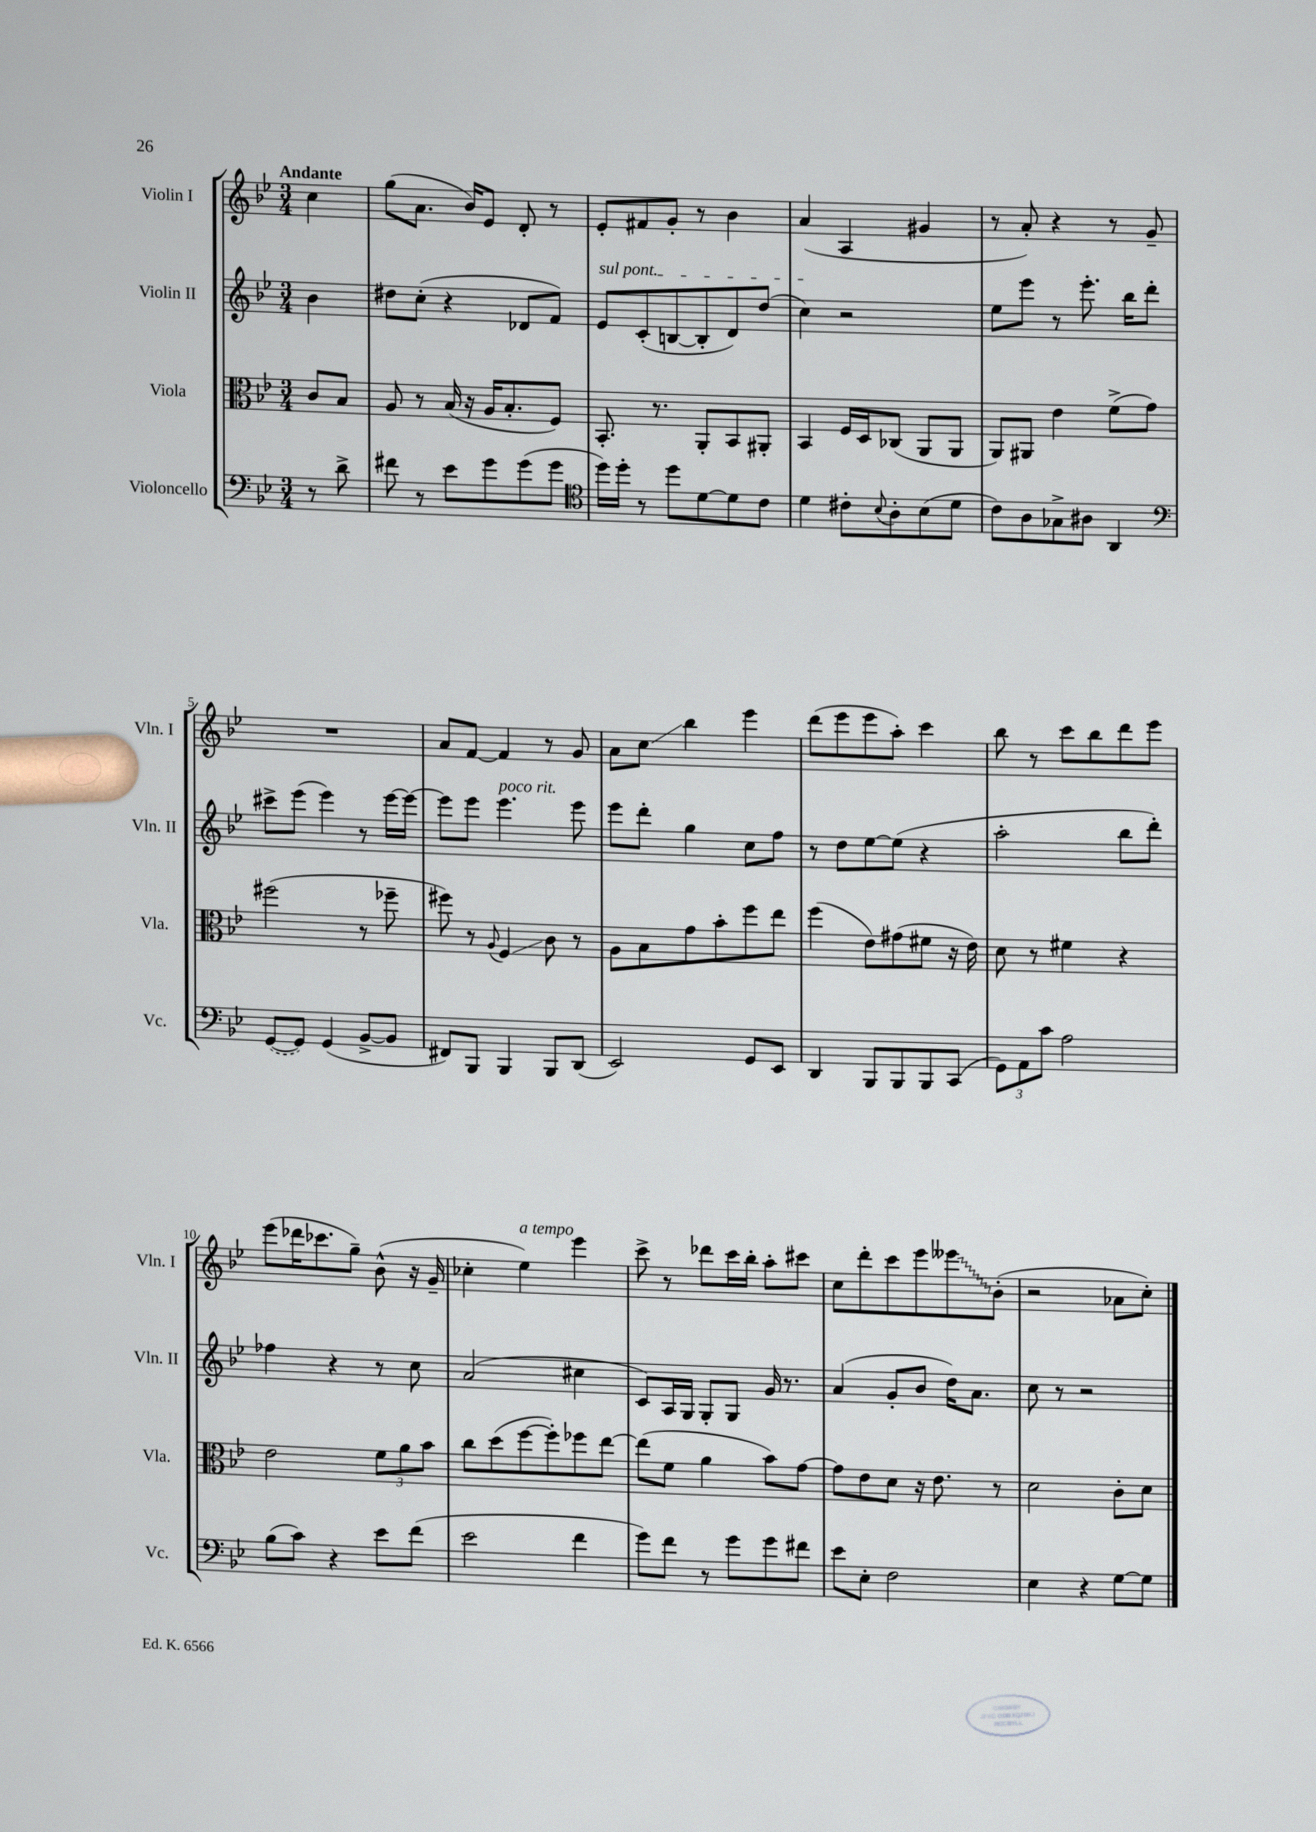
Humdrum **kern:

**kern	**kern	**kern	**kern
*staff4	*staff3	*staff2	*staff1
*clefF4	*clefC3	*clefG2	*clefG2
*k[b-e-]	*k[b-e-]	*k[b-e-]	*k[b-e-]
*M3/4	*M3/4	*M3/4	*M3/4
8r	8c	4b-	4cc
8d^	8B-	.	.
=	=	=	=
8f#	8A	8dd#	(8gg
8r	8r	(8cc'	8.a
8e-	(16B-	4r	.
.	16r	.	16b-)
8g	16A	.	8e-
.	8.B-'	.	.
(8g	.	8d-	8d'
8g	8F)	8f)	8r
=	=	=	=
*clefC4	*	*	*
16dd)	8.BB-'	8e-	8e-'
16dd'	.	.	.
8r	.	(8c'	8f#
.	8.r	.	.
8dd	.	[8B	8g'
[8d	8AA'	8B']	8r
8d]	8BB-	8d)	4b-
8c	8AA#'	(8dd	.
=	=	=	=
4d	4BB-	4cc)	(4a
8c#'	16F	2r	4A
.	16D	.	.
8qqB-	.	.	.
8A'	(8C-	.	.
(8B-	8AA	.	4g#
8d	8AA	.	.
=	=	=	=
8c)	8AA)	8ee-	8r
8A	8AA#	8eee-	8a')
8G-^	4e-	8r	4r
8A#	.	8.eee-'	.
4AA	(8f^	.	8r
.	.	16bb-	.
.	8g)	8ddd'	8g~
=	=	=	=
*clefF4	*	*	*
([8GG	(2ff#	8ccc#^	2.r
8GG])	.	(8eee-	.
(4GG	.	4eee-)	.
[8BB-^	8r	8r	.
8BB-]	8ff-~	[16eee-	.
.	.	16eee-_	.
=	=	=	=
8FF#)	8ff#)	8eee-]	8a
8BBB-	8r	8eee-	[8f
.	8qqA	.	.
4BBB-	4F	4.eee-	4f]
8BBB-	8c	.	8r
(8DD	8r	8eee-	8g
=	=	=	=
2EE-)	8A	8eee-	8a
.	8B-	8ddd'	8cc
.	8g	4gg	4bb-
.	8b-'	.	.
8GG	8ff	8cc	4eee-
8EE-	8ee-	8ff	.
=	=	=	=
4DD	(4ff	8r	(8ddd
.	.	8dd	8eee-
8BBB-	8e-)	[8ee-	8eee-
8BBB-	(8g#	(8ee-]	8aa')
8BBB-	8f#	4r	4ccc
(8CC	16r	.	.
.	16e-)	.	.
=	=	=	=
12GG)	8d	2aa'	8bb-
12AA	.	.	.
.	8r	.	8r
12c	.	.	.
2A	4f#	.	8ccc
.	.	.	8bb-
.	4r	8bb-	8ddd
.	.	8ddd')	8eee-
=	=	=	=
(8B-	2e-	4ff-	(8eee-
8c)	.	.	16ddd-
.	.	.	8.ccc-
4r	.	4r	.
.	.	.	8gg~)
8e-	12f	8r	(8b-^^
.	12a	.	.
(8f	.	8cc	16r
.	12b-	.	.
.	.	.	16g~
=	=	=	=
2e-	8cc	(2a	4cc-'
.	(8dd	.	.
.	[8ff	.	4ee-)
.	8ff'])	.	.
4f	8ff-	4cc#	4eee-
.	[8ee-	.	.
=	=	=	=
8g)	(8ee-]	8c)	8ccc^
8f	8f	16A	8r
.	.	16G	.
8r	4a	8G'	8ddd-
8g	.	8G	16ccc
.	.	.	16bb-'
8g	8b-)	16g	8aa'
.	.	8.r	.
8f#	[8g	.	8ccc#
=	=	=	=
8e-	8g]	(4a	8cc
8E-'	8e-	.	8ddd'
2F	8d	8g'	8ccc
.	16r	8b-	8eee-
.	8.e-	.	.
.	.	16dd)	8eee--
.	.	8.a	.
.	8r	.	(8b-'
=	=	=	=
4E-	2d	8cc	2r
.	.	8r	.
4r	.	2r	.
[8G	8c'	.	8a-
8G]	8d	.	8cc')
==	==	==	==
*-	*-	*-	*-
